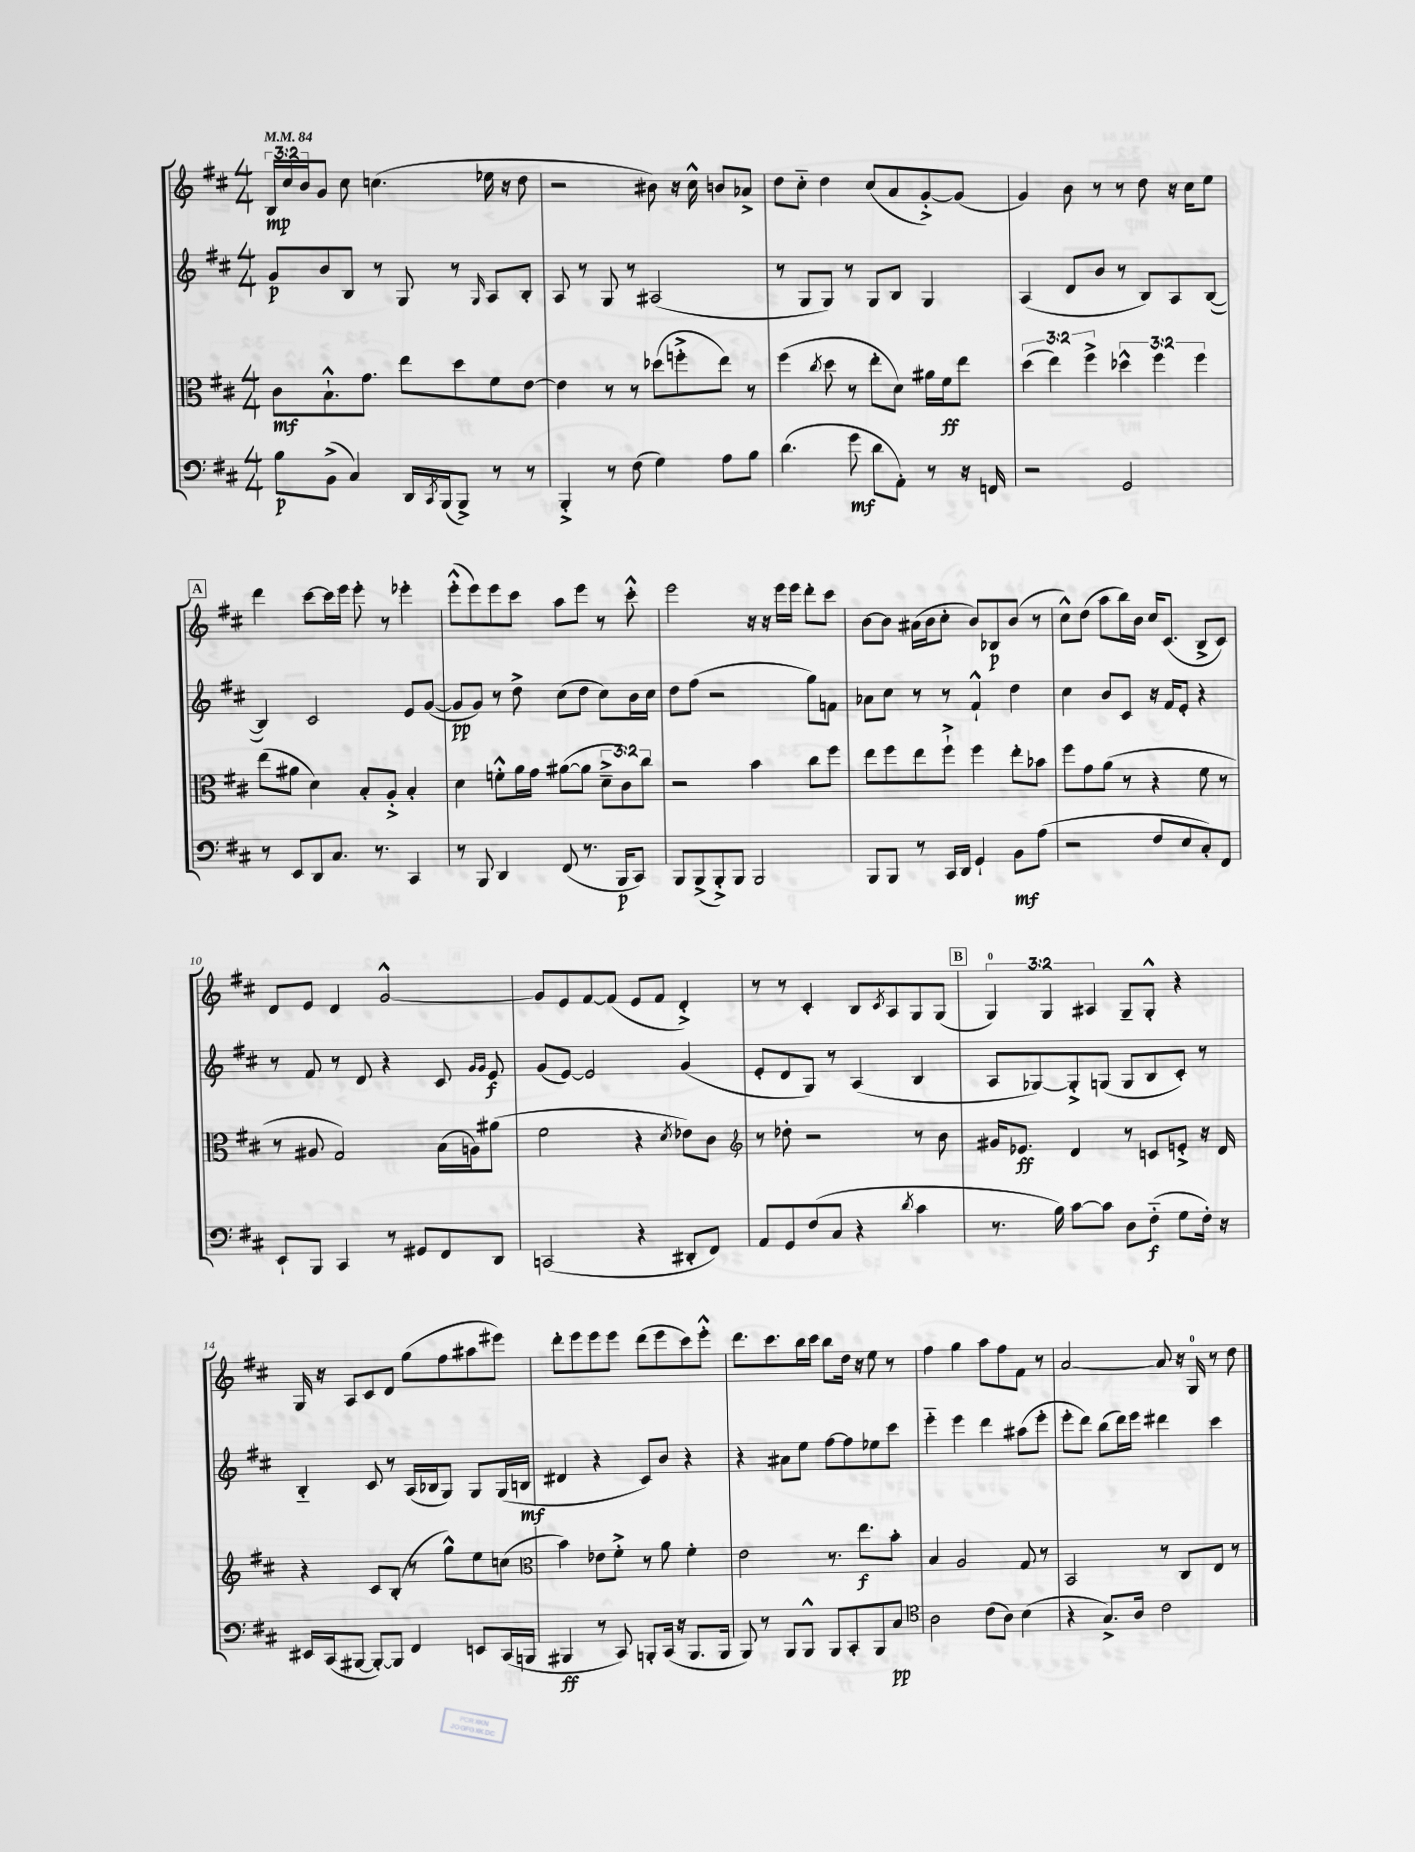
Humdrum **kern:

**kern	**kern	**kern	**kern
*staff4	*staff3	*staff2	*staff1
*clefF4	*clefC3	*clefG2	*clefG2
*k[f#c#]	*k[f#c#]	*k[f#c#]	*k[f#c#]
*M4/4	*M4/4	*M4/4	*M4/4
*MM84	*MM84	*MM84	*MM84
8B	8c#	8g	24B
.	.	.	24cc#
.	.	.	24b
(8BB^	8.B`^^	8b	8g
4C#)	.	8B	8cc#
.	8.g	.	.
.	.	8r	(4.cc
16DD	8ee	8G	.
8qCC#	.	.	.
(16BBB	.	.	.
8BBB^)	8dd	8r	.
.	.	16qqG	.
8r	8f#	8A	16ee-
.	.	.	16r
8r	[8e	8B'	8dd
=	=	=	=
4BBB'^	4e]	8A	2r
.	.	8r	.
8r	8r	8G	.
(8F#	8r	8r	.
4G)	(8dd-	(2A#	8b#)
.	8ff'^	.	16r
.	.	.	16cc#^^
8A	8ee)	.	8b
8B	8r	.	8a-^
=	=	=	=
(4.d	(4ff#	8r	8dd
.	.	8G	8cc#'~
.	8qcc#	.	.
.	8dd	8G)	4dd
8g	8r	8r	.
8d	8ee'	8G	(8cc#
8AA')	8d)	8B	8a
8r	16a#	4G	[8g'^)
.	16f#	.	.
16r	8ee	.	(8g]
16FF	.	.	.
=	=	=	=
2r	(6dd	(4A	4g)
.	6ee)	.	.
.	.	8d	8b
.	6ff#^	.	.
.	.	8b	8r
2GG	6dd-^^	8r	8r
.	.	8B)	8dd
.	6ff#	.	.
.	.	8A	16r
.	.	.	16cc#
.	6ff#	.	.
.	.	([8B	8ee
=	=	=	=
8r	(8ee	4B])	4ddd
8EE	8a#	.	.
8DD	4d)	2c#	[8ccc#
8.C#	.	.	16ccc#]
.	.	.	16eee
.	8B'	.	8eee'
8.r	.	.	.
.	8A'^	.	8r
4CC#	4B'	8e	4eee-'
.	.	([8g	.
=	=	=	=
8r	4d	8g]	(8eee'^^
8BBB	.	8g)	8eee)
4DD	8f'^^	8r	8eee
.	16a	8dd^	8ccc#
.	16g	.	.
(8FF#	([8a#	(8cc#	8aa
8.r	8a#]	8dd	8eee
.	12d~^	8cc#)	8r
16BBB	.	.	.
.	12c#)	.	.
8CC#)	.	16b	8ccc#'^^
.	12cc#	.	.
.	.	16cc#	.
=	=	=	=
8BBB	2r	8dd	2eee
(8BBB^	.	(8ff#	.
8BBB'^)	.	2r	.
8BBB	.	.	.
2BBB	4b	.	16r
.	.	.	16r
.	.	.	16eee
.	.	.	16eee
.	8cc#	8gg)	8ddd'
.	8ff#	8f	8ccc#
=	=	=	=
8BBB	8ee	8a-	[8b
8BBB	8ff#	8cc#	8b]
8r	8ee	8r	(16a#
.	.	.	16b
16CC#	8ff#`^	8r	8cc#'
16DD	.	.	.
4GG`	4ff#	4f#`^^	8b)
.	.	.	8B-
8BB	8ee'	4dd	(8b
(8A	8b-	.	8r
=	=	=	=
2r	8ff#	4cc#	8cc#^^)
.	8g	.	(8dd
.	(8a	8b	8aa
.	8r	8c#	16bb)
.	.	.	16b
8F#	4r	16r	16cc#
.	.	16f#	(8.c#
8E	.	8e'	.
8C#')	8f#	4r	8B^
8FF#	8r	.	8c#)
=	=	=	=
8EE`	8r	8r	8d
8BBB	8A#	8f#	8e
4CC#	2G)	8r	4d
.	.	8d	.
8r	.	4r	[2g^^
8GG#	.	.	.
8FF#	(16B	8c#	.
.	16A)	.	.
.	.	16qqg	.
.	.	16qqg	.
8DD	(8a#	8e	.
=	=	=	=
(2CC	2f#	(8g	8g]
.	.	[8e)	8e
.	.	2e]	[8f#
.	.	.	(8f#]
4r	4r	.	8e
.	.	.	8f#
.	8qd	.	.
8DD#'	8e-)	(4g	4d'^)
8FF#)	8c#	.	.
=	=	=	=
*	*clefG2	*	*
8AA	8r	8e'	8r
8GG	8dd-'	8d	8r
(8F#	2r	8G)	4c#'
8C#	.	8r	.
4r	.	(4A	8B
.	.	.	8qc#
.	.	.	8A
8qd	.	.	.
4c#	8r	4B	8G
.	8b	.	(8G
=	=	=	=
8.r	16g#	8A	6G)
.	8.e-	.	.
.	.	[8G-)	.
.	.	.	6G
16B)	.	.	.
[8c#	4d	8G-'^]	.
.	.	.	6A#
8c#]	.	(8G	.
8D	8r	8G	8G~
(8F#'~	8c	8B	8G'^^
8G	8e'^	8c#')	4r
16F#')	16r	8r	.
16r	16d	.	.
=	=	=	=
16EE#	4r	4B'~	16G
(16CC#	.	.	16r
[8BBB#	.	.	8A
8BBB#'_)	8c#	8c#	8c#
8BBB#]	(8B'	8r	8d
4FF#	8r	(16A	(8gg
.	.	16B-	.
.	8gg^^)	8G)	8ff#
8EE	8ee	8G	8aa#
(16CC#	(8cc	(16G	8eee#)
16BBB	.	16B	.
=	=	=	=
*	*clefC3	*	*
4BBB#	4b)	4d#	8ddd'
.	.	.	8eee
8r	8e-	4r	8eee
8CC#)	8f#'^	.	8eee
8BBB'	8r	8c#)	(8ddd
(16CC#	8a	8b	8eee
16r	.	.	.
8.BBB	4f#'	4r	8ccc#)
.	.	.	8eee'^^
16BBB	.	.	.
=	=	=	=
8BBB)	2e	4r	8.ddd
8r	.	.	.
.	.	.	8.ccc#
8BBB	.	8a#	.
8BBB^^	.	8ee	16bb
.	.	.	16ccc#
8BBB	8.r	[8ff#	8bb
8CC#'	.	8ff#]	16dd
.	8.ee	.	16r
8BBB	.	8ee-	8ee
8C#	8b'	8ccc#	8r
=	=	=	=
*clefC4	*	*	*
2A	4B	4eee'~	4ff#
.	2A	4eee	4gg
(8c#	.	4ddd	8aa
8A)	.	.	8ff#
(4B	8G	(8aa#	8f#
.	8r	8eee'	8r
=	=	=	=
4r	2BB	8eee'	[2a
.	.	8ddd)	.
8.G^)	.	(8bb	.
.	.	16ddd)	.
16A	.	16eee	.
2c#	8r	4ddd#	8a]
.	8C#	.	16r
.	.	.	16G
.	8E	4ccc#	8r
.	8r	.	8dd
==	==	==	==
*-	*-	*-	*-
